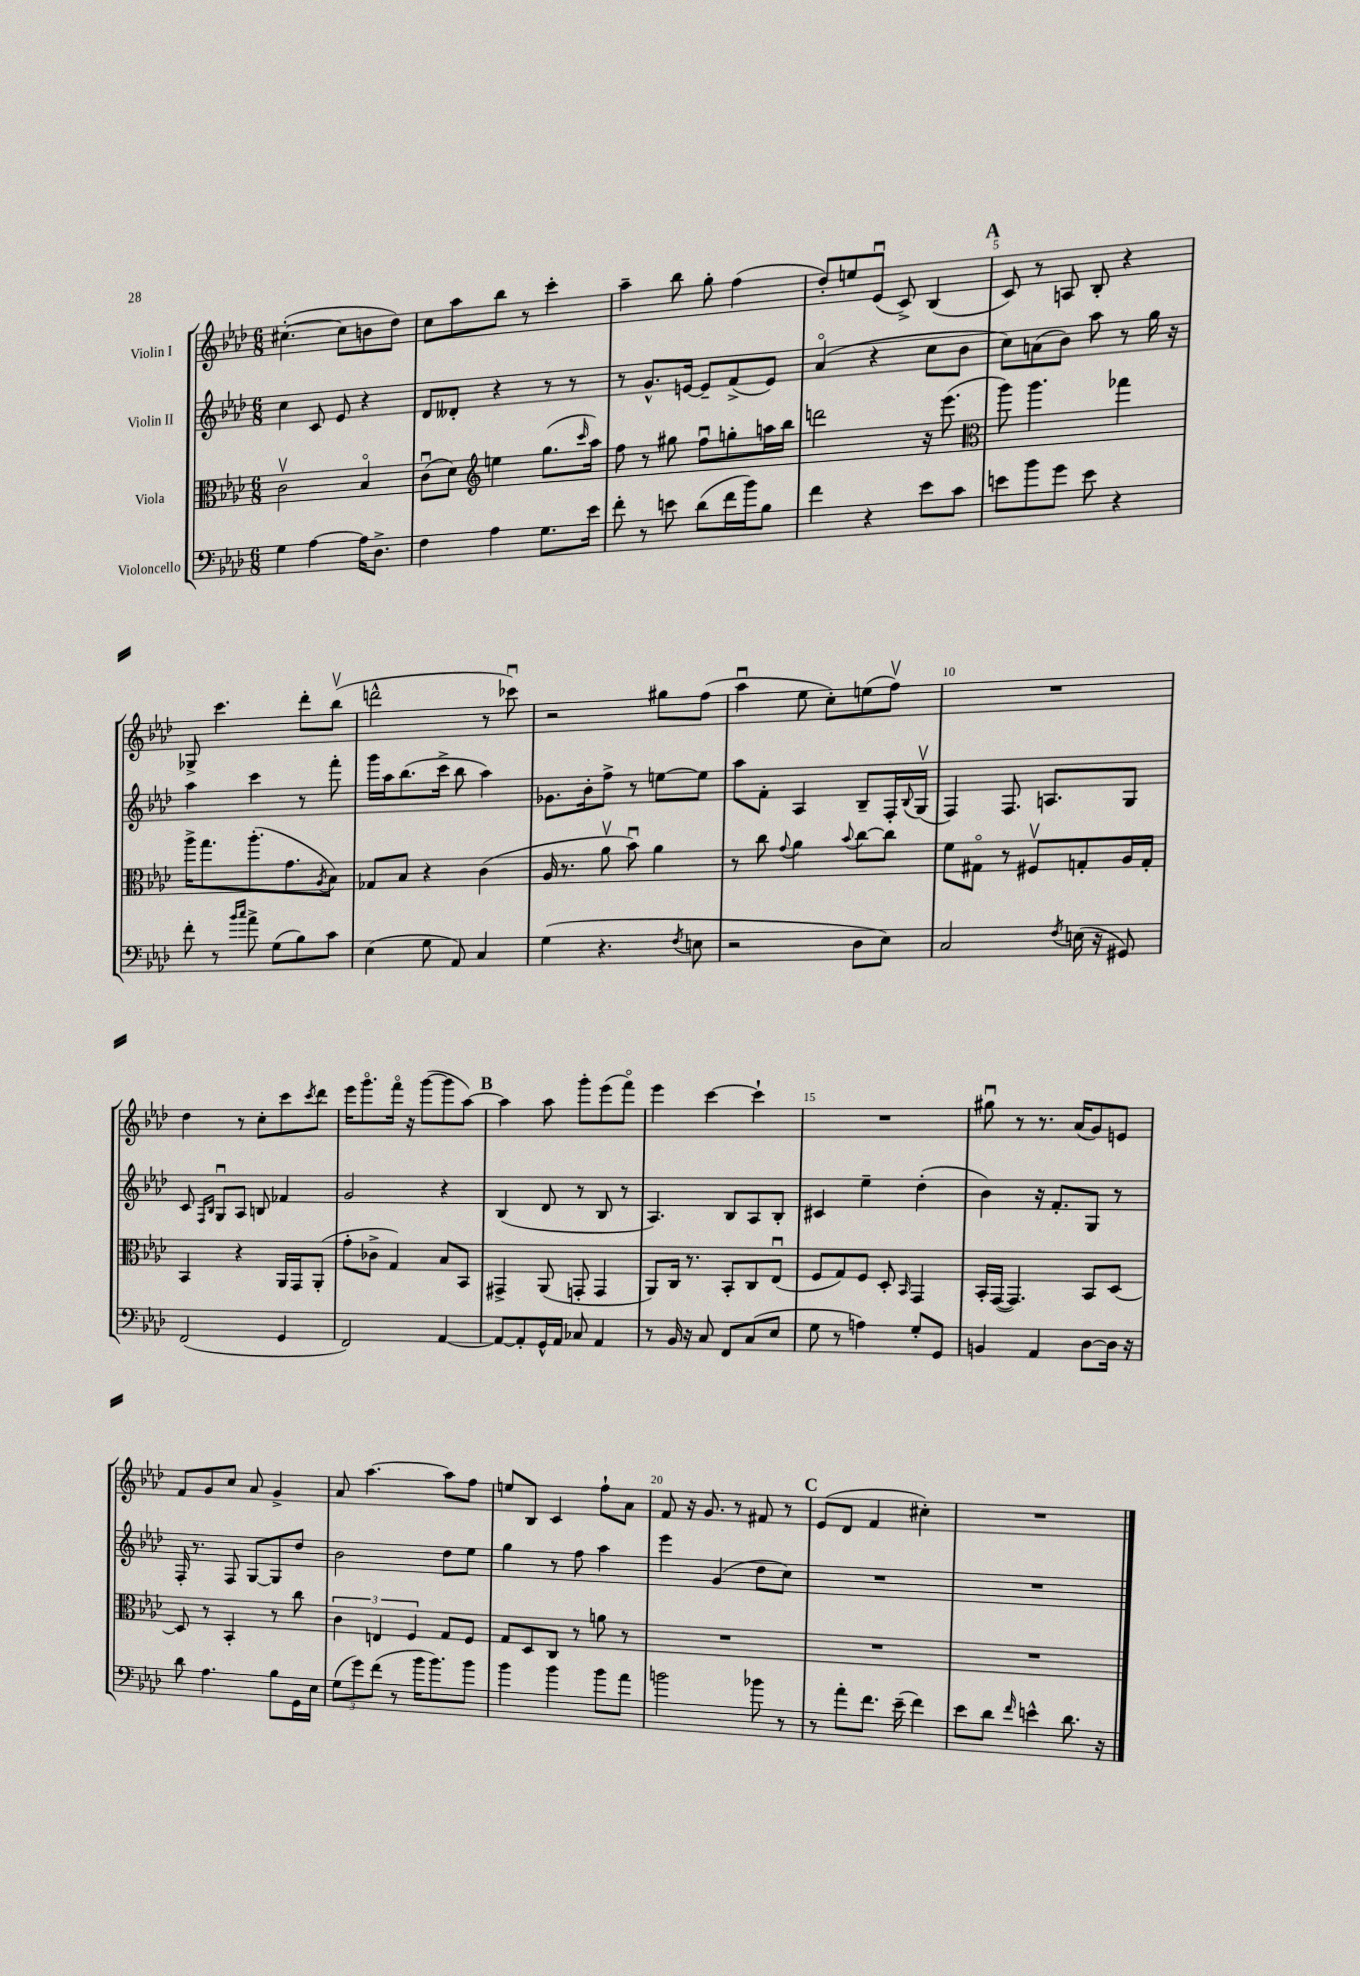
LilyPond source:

<<
\new StaffGroup <<
\new Staff = "s0" \with { instrumentName = "Violin I" } {
    \clef treble \key aes \major \numericTimeSignature \time 6/8
    cis''4.~-.( cis''8 b'8 des''8) |
    c''8 aes''8 bes''8 r8 c'''4-. |
    aes''4-- bes''8 g''8-. f''4( |
    des''8-.) e''8 ees'8\downbow( c'8->) bes4( |
    \mark \markup { \bold "A" } c'8) r8 a8 bes8-. r4 |
    ges8-> c'''4. des'''8-. bes''8\upbow( |
    d'''2-^ r8 ces'''8\downbow) |
    r2 gis''8 f''8( |
    aes''4\downbow ees''8 c''8-.) e''8( f''8\upbow) |
    R2. |
    des''4 r8 c''8-. c'''8 \acciaccatura { c'''8 } des'''8 |
    ees'''16 g'''8.\flageolet f'''16\flageolet r16 g'''8~( g'''8 aes''8~) |
    \mark \markup { \bold "B" } aes''4 aes''8 g'''8-. ees'''8( f'''8\flageolet) |
    ees'''4 c'''4~ c'''4-! |
    R2. |
    gis''8\downbow r8 r8. aes'16( g'8) e'8 |
    f'8 g'8 c''8 aes'8 g'4-> |
    aes'8 aes''4.~ aes''8 f''8 |
    e''8 bes8 c'4 f''8-! aes'8 |
    f'8 r16 g'8. r8 fis'8 r8 |
    \mark \markup { \bold "C" } ees'8( des'8 f'4 cis''4-.) |
    R2. \bar "|." |
}
\new Staff = "s1" \with { instrumentName = "Violin II" } {
    \clef treble \key aes \major \numericTimeSignature \time 6/8
    c''4 c'8 ees'8 r4 |
    des'8 deses'8-. r4 r8 r8 |
    r8 g'8.-^ e'16~ e'8-- f'8->( e'8) |
    aes'4\flageolet( r4 c''8 bes'8 |
    \mark \markup { \bold "A" } c''8) a'8( bes'8) aes''8 r8 g''16 r16 |
    aes''4 c'''4 r8 f'''8-. |
    g'''16 aes''16 bes''8.( c'''16-> bes''8 aes''4) |
    ges'8. bes'16-. f''8-> r8 e''8~ e''8 |
    aes''8 f'8-. aes4 bes8-- f16-. \appoggiatura { bes8 } g16\upbow( |
    f4) f8. a8. g8 |
    c'8 \grace { f16 bes16 } g8\downbow aes8 b8 fes'4 |
    g'2 r4 |
    \mark \markup { \bold "B" } bes4( des'8 r8 bes8 r8 |
    aes4.) bes8 aes8 bes8-. |
    cis'4 ees''4-- des''4-.( |
    bes'4) r16 f'8.-. g8 r8 |
    f16-. r8. f8 g8~ g8 des''8 |
    bes'2 des''8 ees''8 |
    g''4 r8 f''8 aes''4 |
    ees'''4 g'4( des''8 c''8) |
    \mark \markup { \bold "C" } R2. |
    R2. \bar "|." |
}
\new Staff = "s2" \with { instrumentName = "Viola" } {
    \clef alto \key aes \major \numericTimeSignature \time 6/8
    c'2\upbow bes4\flageolet |
    c'8\downbow( des'8) \clef treble e''4 g''8.( \grace { c'''16 } aes''16) |
    f''8 r8 gis''8 f''8\downbow g''8-. a''16 bes''16 |
    d'''2 r16 ees'''8.( |
    \mark \markup { \bold "A" } \clef alto aes''8) aes''4. ges''4 |
    aes''16-> g''8. aes''8.-.( g'8. \acciaccatura { aes8 } bes8) |
    ges8 bes8 r4 c'4( |
    aes16 r8. aes'8\upbow bes'8\downbow) aes'4 |
    r8 c''8 \appoggiatura { g'8 } aes'4 \appoggiatura { bes'8 } c''8~ c''8 |
    f'8 gis8\flageolet r8 fis8\upbow g8-. aes16 g16-. |
    bes,4 r4 aes,16 g,16 aes,8-.( |
    g'8-. ces'8-> g4) bes8 bes,8 |
    \mark \markup { \bold "B" } gis,4-> aes,8( g,8-. g,4 |
    aes,8) c16 r8. bes,8-. c8 ees8\downbow( |
    f8 g8) f8 des8-. \grace { bes,16 } g,4 |
    bes,16-. g,16~( g,4.) bes,8 des8~ |
    des8 r8 bes,4-. r8 c''8 |
    \tuplet 3/2 { c'4 e4 f4 } g8 f8 |
    g8 des8 c8 r8 a'8 r8 |
    R2. |
    \mark \markup { \bold "C" } R2. |
    R2. \bar "|." |
}
\new Staff = "s3" \with { instrumentName = "Violoncello" } {
    \clef bass \key aes \major \numericTimeSignature \time 6/8
    g4 aes4~ aes16 des8.-> |
    f4 aes4 g8. ees'16 |
    f'8-. r8 e'8 des'8( f'16 bes'16) bes8 |
    f'4 r4 ees'8 c'8 |
    \mark \markup { \bold "A" } e'8 bes'8 g'8 e'8 r4 |
    f'8-. r8 \grace { bes'16 c''16 } aes'8-> g8( bes8) c'8 |
    ees4( g8 aes,8) c4 |
    g4( r4. \acciaccatura { f8 } e8 |
    r2 des8 ees8) |
    c2 \acciaccatura { f8 } e16( r16 gis,8) |
    f,2( g,4 |
    f,2) aes,4~ |
    \mark \markup { \bold "B" } aes,8~ aes,8-. g,16-^ aes,16 ces8 aes,4 |
    r8 bes,16 r16 c8 f,8 c8( ees8 |
    g8 r8 a4) g8-. g,8 |
    b,4 aes,4 des8~ des16 r16 |
    des'8 aes4. bes8 g,16 ees16 |
    \tuplet 3/2 { g8( g'8) f'8( } r8 bes'16 bes'8.) bes'8 |
    bes'4 bes'4 bes'8 aes'8 |
    b'2 bes'8 r8 |
    \mark \markup { \bold "C" } r8 aes'8-. f'8. ees'16--( f'4) |
    ees'8 des'8 \grace { f'16 } e'4-^ des'8. r16 \bar "|." |
}
>>
>>
\layout { \context { \Score \override BarNumber.break-visibility = ##(#f #t #t) barNumberVisibility = #(every-nth-bar-number-visible 5) } }
